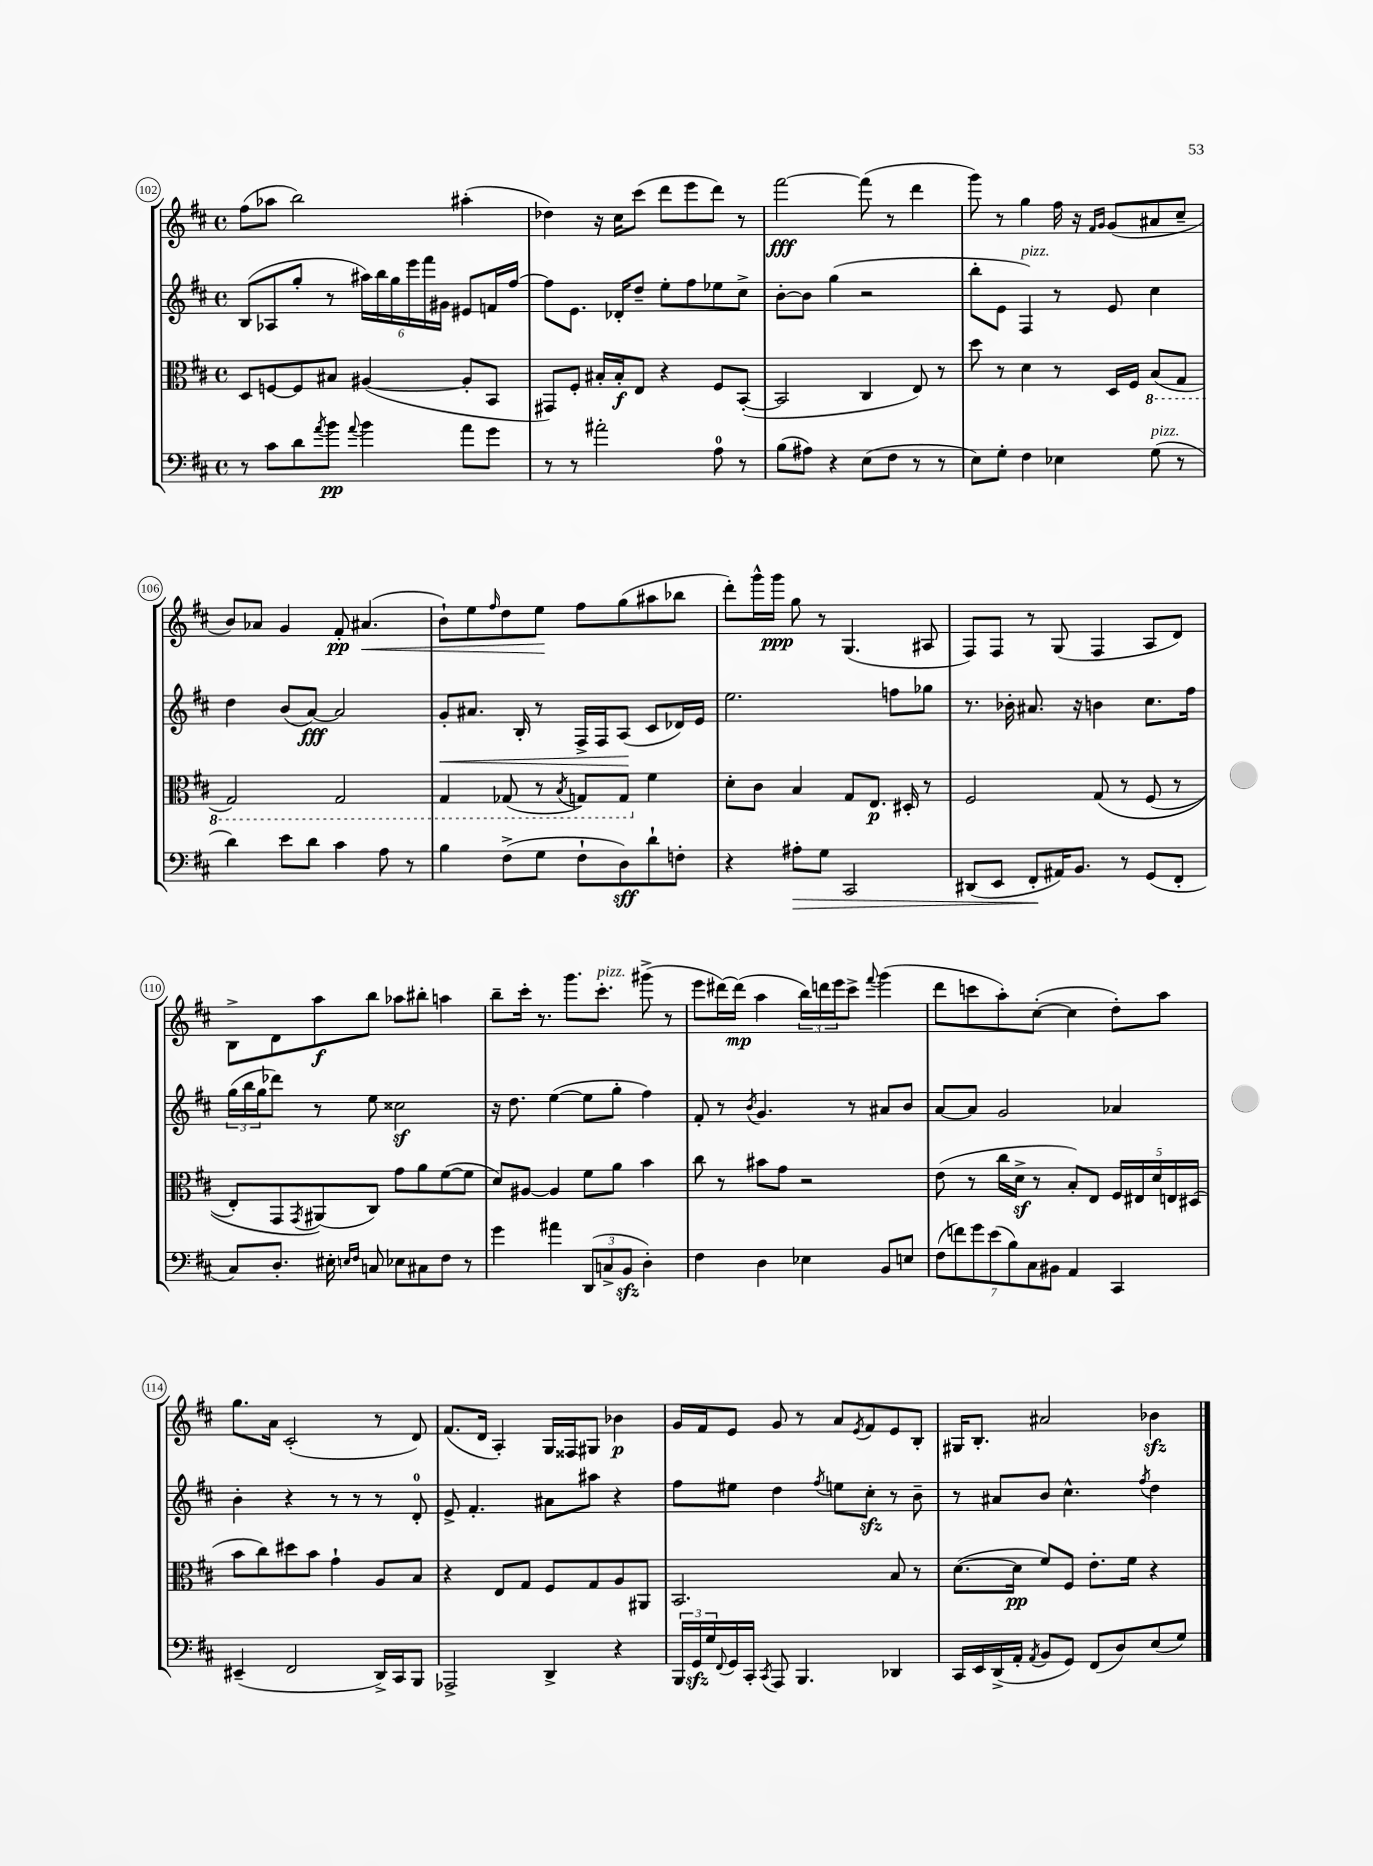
<<
\new StaffGroup <<
\new Staff = "s0" {
    \clef treble \key d \major \defaultTimeSignature \time 4/4
    fis''8( aes''8 b''2) ais''4-.( |
    des''4) r16 cis''16 cis'''8( d'''8 e'''8 d'''8) r8 |
    fis'''2~\fff fis'''8( r8 d'''4 |
    g'''8) r8 g''4 fis''16 r16 \grace { fis'16 g'16 } g'8( ais'8 cis''8-- |
    b'8) aes'8 g'4 fis'8-.\pp ais'4.\<( |
    b'8-!) e''8 \grace { fis''16 } d''8 e''8\! fis''8 g''8( ais''8 bes''8 |
    d'''8-.) g'''16-^ g'''16\ppp g''8 r8 g4.( ais8 |
    fis8) fis8 r8 g8( fis4 a8 d'8) |
    b8-> d'8 a''8\f b''8 aes''8 bis''8-. a''4 |
    b''8-- cis'''16-. r8. g'''8. cis'''8.-.^\markup { \italic "pizz." } gis'''8->( r8 |
    e'''8 dis'''16~) dis'''16\mp( a''4 \tuplet 3/2 { b''16) d'''16 e'''16 } cis'''8-> \appoggiatura { fis'''8 } g'''4( |
    d'''8 c'''8 a''8-.) cis''8~-.( cis''4 d''8-.) a''8 |
    g''8. a'16 cis'2-.( r8 d'8) |
    fis'8.( d'16 a4-.) g16 fisis16 gis8 bes'4\p |
    g'16 fis'16 e'8 g'8 r8 a'8 \acciaccatura { e'8 } fis'8 e'8 b8-. |
    gis16 b8.-. ais'2 bes'4\sfz \bar "|." |
}
\new Staff = "s1" {
    \clef treble \key d \major \defaultTimeSignature \time 4/4
    b8( aes8 g''8-. r8 \tuplet 6/4 { ais''16) b''16 g''16 e'''16 fis'''16 gis'16 } eis'8 f'16 fis''16~ |
    fis''8 e'8. des'16-. d''8-- e''8-. fis''8 ees''8 cis''8-> |
    b'8~-. b'8 g''4( r2 |
    b''8-. e'8 fis4^\markup { \italic "pizz." }) r8 e'8 cis''4 |
    d''4 b'8( a'8~\fff) a'2 |
    g'8-.\< ais'8. b16-. r8 fis16-> fis16 a8\!( cis'8 des'16) e'16 |
    e''2. f''8 ges''8 |
    r8. bes'16-. ais'8. r16 b'4 cis''8. fis''16 |
    \tuplet 3/2 { g''16( b''16 g''16 } des'''8) r8 e''8 cisis''2\sf |
    r16 d''8. e''4~( e''8 g''8-. fis''4) |
    fis'8-. r8 \acciaccatura { b'8 } g'4. r8 ais'8 b'8 |
    a'8~ a'8 g'2 aes'4 |
    b'4-. r4 r8 r8 r8 d'8-0-. |
    e'8-> fis'4.-. ais'8 ais''8 r4 |
    fis''8 eis''8 d''4 \acciaccatura { fis''8 } e''8 cis''8-.\sfz r8 b'8-- |
    r8 ais'8 b'8 cis''4.-^ \acciaccatura { fis''8 } d''4 \bar "|." |
}
\new Staff = "s2" {
    \clef alto \key d \major \defaultTimeSignature \time 4/4
    d8 f8~ f8 bis8 ais4~( ais8-. b,8 |
    gis,8) fis8-. bis16-. bis16-.\f e8 r4 fis8 b,8~-.( |
    b,2 cis4 e8) r8 |
    d''8 r8 d'4 r8 d16 fis16 \ottava #-1 b,8( g,8 |
    g,2) g,2 |
    g,4 ges,8( r8 \acciaccatura { b,8 } g,8) g,8 \ottava #0 fis'4 |
    d'8-. cis'8 b4 g8 e8.\p dis16-. r8 |
    fis2 g8\( r8 fis8( r8 |
    e8-.) g,8 \acciaccatura { g,8 } ais,8(\) cis8) g'8 a'8 fis'8~( fis'8 |
    d'8) ais8~ ais4 fis'8 a'8 b'4 |
    cis''8 r8 bis'8 g'8 r2 |
    e'8( r8 cis''16 d'16->\sf r8 b8-.) e8 \tuplet 5/4 { fis16 eis16 d'16 e16 dis16( } |
    b'8 cis''8) dis''8 b'8 g'4-! a8 b8 |
    r4 e8 g8 fis8 g8 a8 ais,8 |
    b,2. b8 r8 |
    d'8.~( d'16\pp fis'8) fis8 e'8.-. fis'16 r4 \bar "|." |
}
\new Staff = "s3" {
    \clef bass \key d \major \defaultTimeSignature \time 4/4
    r8 cis'8 d'8 \acciaccatura { a'8 } b'8\pp \appoggiatura { a'8 } b'4 a'8 g'8 |
    r8 r8 ais'2-. a8-0 r8 |
    b8( ais8) r4 e8( fis8 r8 r8 |
    e8) g8-. fis4 ees4 g8^\markup { \italic "pizz." }( r8 |
    d'4) e'8 d'8 cis'4 a8 r8 |
    b4 fis8->( g8 fis8-! d8\sff) d'8-! f8-. |
    r4 ais8-.\> g8 cis,2 |
    dis,8( e,8 fis,8-.\! ais,16) b,8. r8 g,8( fis,8-. |
    cis8) d8.-. eis16-. \grace { e16 fis16 } c8 ees8 cis8 fis8 r8 |
    g'4 ais'4 \tuplet 3/2 { d,8( c8-> b,8\sfz } d4-.) |
    fis4 d4 ees4 b,8 e8 |
    \tuplet 7/4 { fis8( f'8) g'8 e'8( b8) cis8 bis,8 } a,4 cis,4 |
    eis,4--( fis,2 d,16->) cis,16 b,,8 |
    aes,,2-> d,4-> r4 |
    \tuplet 3/2 { b,,16 g,16\sfz g16 } \appoggiatura { fis,8 } g,16 cis,16-. \acciaccatura { cis,8 } a,,8 b,,4. des,4 |
    cis,16 e,16 d,16->( a,16-. \acciaccatura { a,8 } b,8 g,8) fis,8( d8) e8( g8) \bar "|." |
}
>>
>>
\layout { \context { \Score currentBarNumber = #102 \override BarNumber.stencil = #(make-stencil-circler 0.1 0.3 ly:text-interface::print) } }
